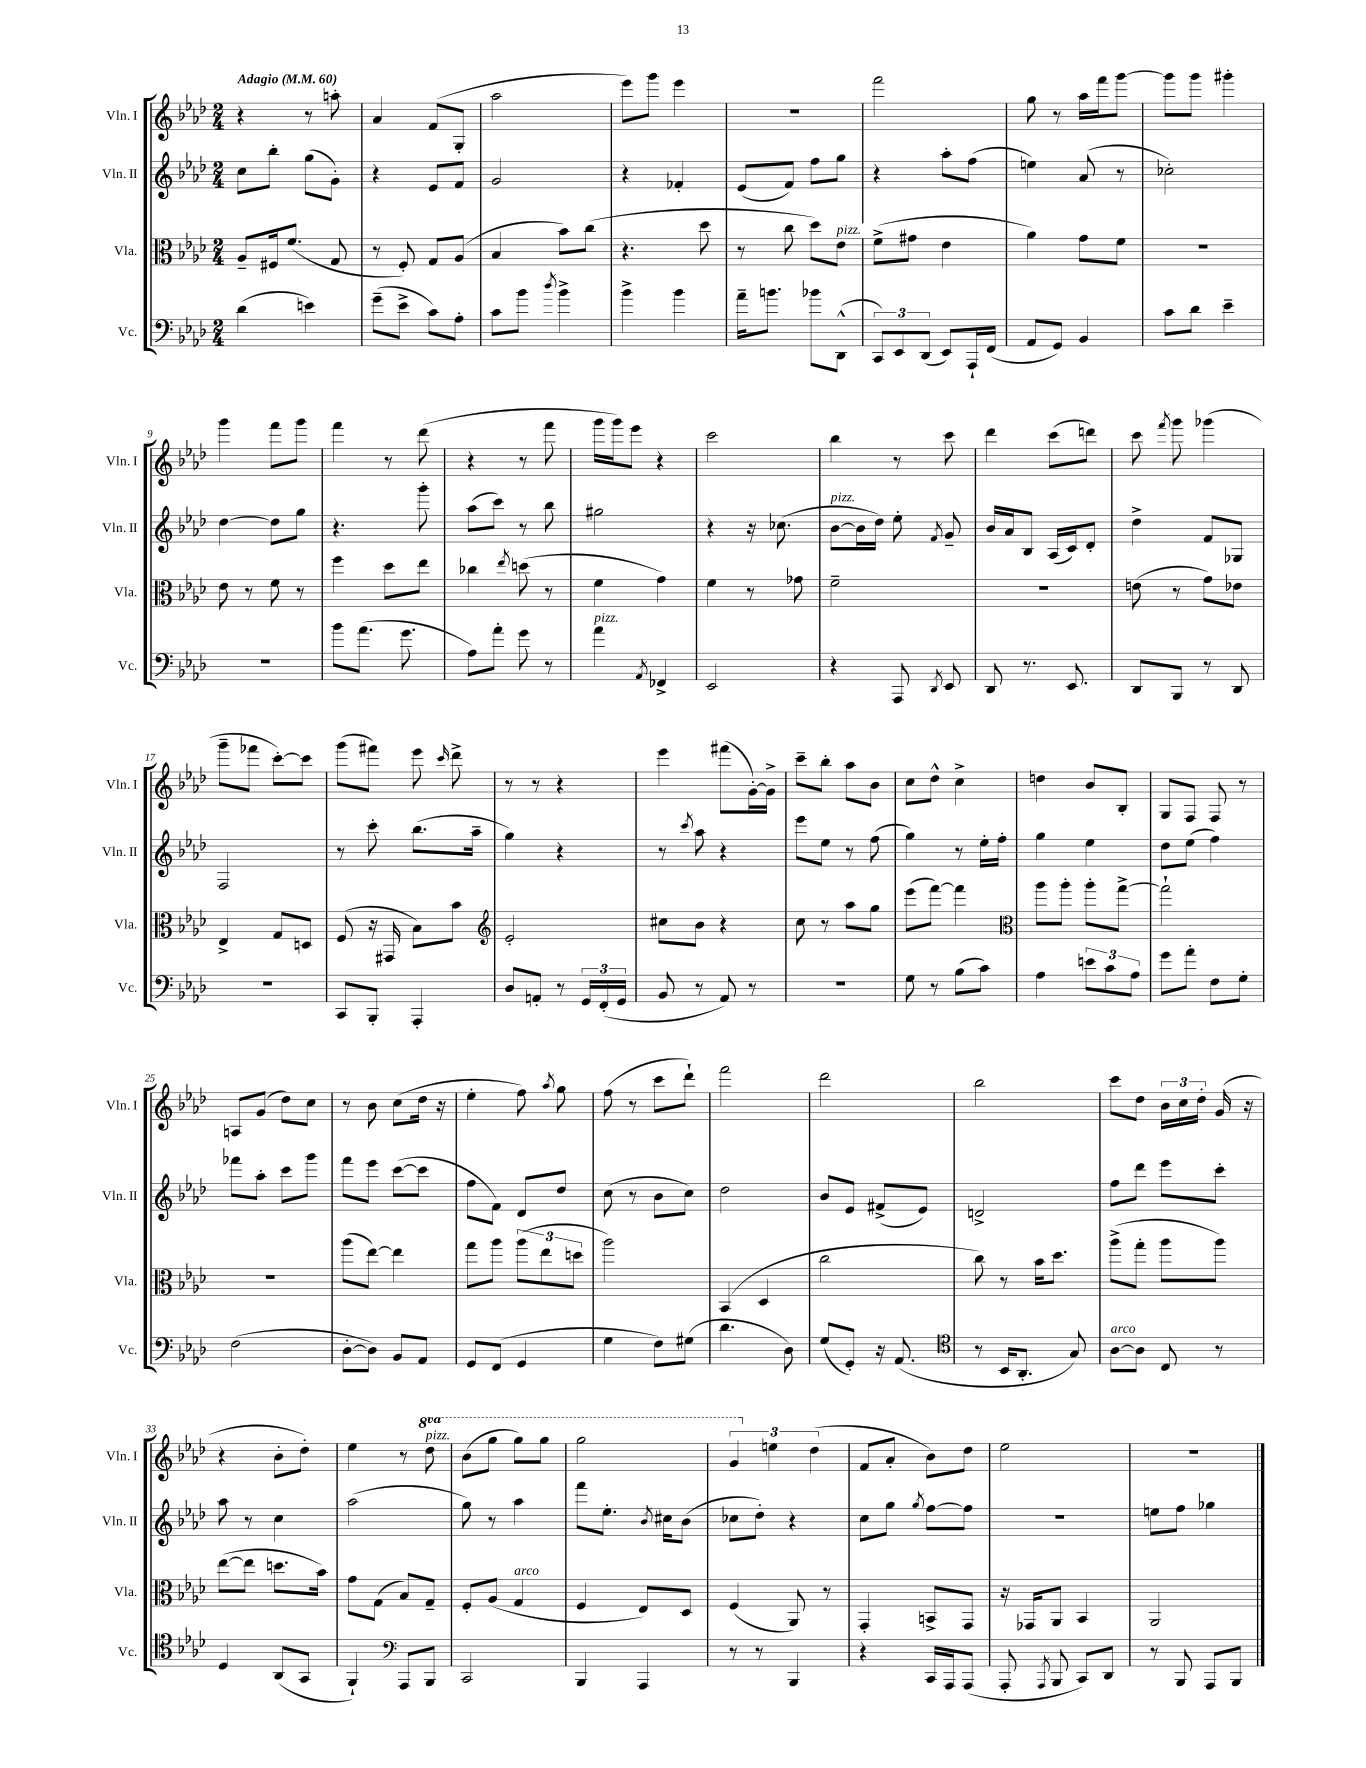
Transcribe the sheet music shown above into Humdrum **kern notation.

**kern	**kern	**kern	**kern
*staff4	*staff3	*staff2	*staff1
*clefF4	*clefC3	*clefG2	*clefG2
*k[b-e-a-d-]	*k[b-e-a-d-]	*k[b-e-a-d-]	*k[b-e-a-d-]
*M2/4	*M2/4	*M2/4	*M2/4
*MM60	*MM60	*MM60	*MM60
(4d-	8A-~	8cc	4r
.	16F#	8bb-'	.
.	(8.f	.	.
4e)	.	(8gg	8r
.	8G	8g')	8aa'
=	=	=	=
(8g~	8r	4r	4a-
8e-^	8F')	.	.
8c)	8G	8e-	(8f
8A-'	(8A-	8f	8G'
=	=	=	=
8c	4B-	2g	2aa-
8b-	.	.	.
8qdd-	.	.	.
4b-^	8b-)	.	.
.	(8cc	.	.
=	=	=	=
4b-^	4.r	4r	8eee-)
.	.	.	8ggg
4b-	.	4f-'	4eee-
.	8dd-	.	.
=	=	=	=
16a-~	8r	(8e-	2r
8.b	.	.	.
.	8cc	8f)	.
8b-	8dd-)	8ff	.
(8DD-^^	8e-	8gg	.
=	=	=	=
12CC)	(8f^	4r	2fff
12EE-	.	.	.
.	8g#	.	.
(12DD-	.	.	.
8EE-)	4e-	8aa-'	.
16AAA-`	.	(8ff	.
(16FF	.	.	.
=	=	=	=
8AA-	4a-)	4ee)	8gg
8GG)	.	.	8r
4BB-	8g	(8a-	16aa-
.	.	.	16fff
.	8f	8r	[8ggg
=	=	=	=
8c	2r	2cc-')	8ggg]
8d-	.	.	8ggg
4e-~	.	.	4ggg#'
=	=	=	=
2r	8e-	[4dd-	4ggg
.	8r	.	.
.	8f	8dd-]	8fff
.	8r	8gg	8ggg
=	=	=	=
8b-	4ff	4.r	4fff
(8.a-	.	.	.
.	8dd-	.	8r
8.g	.	.	.
.	8ee-	8ggg'	(8ddd-
=	=	=	=
8A-)	4cc-	(8aa-	4r
8a-'	.	8ccc)	.
.	8qee-	.	.
8g	(8dd	8r	8r
8r	8r	8bb-	8fff
=	=	=	=
4a-	4f	2gg#	16ggg
.	.	.	16ggg)
.	.	.	8eee-
8qAA-	.	.	.
4FF-^	4g)	.	4r
=	=	=	=
2EE-	4f	4r	2ccc
.	8r	16r	.
.	.	(8.cc-	.
.	8g-	.	.
=	=	=	=
4r	2f~	[8b-	4bb-
.	.	16b-]	.
.	.	16dd-)	.
8AAA-	.	8ee-'	8r
8qDD-	.	8qf	.
8EE-	.	8g~	8ccc
=	=	=	=
8DD-	2r	16b-	4ddd-
.	.	16a-	.
8.r	.	8B-	.
.	.	(16A-	(8ccc
8.EE-	.	16c)	.
.	.	8d-'	8ddd)
=	=	=	=
8DD-	(8e	4dd-^	8ccc
.	.	.	8qfff
8BBB-	8r	.	8ggg
8r	8g)	8f	(4ggg-
8DD-	8e-	8G-	.
=	=	=	=
2r	4E-^	2F	8ggg~
.	.	.	8fff-
.	8G	.	[8ccc')
.	8D	.	8ccc]
=	=	=	=
8CC	(8F	8r	(8ggg
8BBB-'	16r	8ccc'	8fff#)
.	16GG#	.	.
4AAA-'	8B-)	(8.bb-	8eee-
.	.	.	16qqccc
.	8b-	.	8ddd-^
.	.	16aa-~	.
=	=	=	=
*	*clefG2	*	*
8D-	2e-'	4gg)	8r
8AA'	.	.	8r
8r	.	4r	4r
24GG	.	.	.
(24FF'	.	.	.
24GG	.	.	.
=	=	=	=
8BB-	8cc#	8r	4eee-
.	.	8qccc	.
8r	8b-	8aa-	.
8AA-)	4r	4r	(8fff#
8r	.	.	[16g')
.	.	.	16g^]
=	=	=	=
2r	8cc	8eee-	8ccc~
.	8r	8ee-	8bb-'
.	8aa-	8r	8aa-
.	8gg	(8ff	8b-
=	=	=	=
8G	(8eee-	4gg)	8cc
8r	[8fff)	.	8dd-^^
(8B-	4fff]	8r	4cc^
8c)	.	16ee-'	.
.	.	16ff'	.
=	=	=	=
*	*clefC3	*	*
4A-	8aa-	4gg	4dd
.	8aa-'	.	.
12e	8aa-'	4ee-	8b-
12c	.	.	.
.	[8gg^	.	8B-'
12A-	.	.	.
=	=	=	=
8g	2gg`]	8dd-	8G
8a-'	.	(8ee-	8F
8F	.	4ff)	8F
8G'	.	.	8r
=	=	=	=
(2F	2r	8fff-	8A
.	.	8aa-'	(8g
.	.	8ccc	8dd-)
.	.	8ggg	8cc
=	=	=	=
[8D-'	(8aa-	8fff	8r
8D-])	[8ee-)	8eee-	8b-
8BB-	4ee-]	([8ccc	(8cc
8AA-	.	8ccc]	16dd-
.	.	.	16r
=	=	=	=
8GG	8gg	8ff	4ee-'
(8FF	8aa-	8f)	.
4GG	(12aa-	8d-	8ff)
.	12ee-	.	.
.	.	.	8qaa-
.	.	8dd-	8gg
.	12dd	.	.
=	=	=	=
4G	2aa-)	(8cc	(8ff
.	.	8r	8r
8F)	.	8b-	8ccc
(8G#	.	8cc)	8ddd-`)
=	=	=	=
4.d-	(4BB-	2dd-	2fff
.	4D-	.	.
8D-)	.	.	.
=	=	=	=
(8G	2cc	8b-	2ddd-
8GG')	.	8e-	.
16r	.	(8f#^	.
(8.AA-	.	.	.
.	.	8e-)	.
=	=	=	=
*clefC4	*	*	*
8r	8cc)	2d^	2bb-
16BB-	8r	.	.
8.AA-'	.	.	.
.	16b-	.	.
.	8.dd-	.	.
8G)	.	.	.
=	=	=	=
[8A-	(8aa-^	8ff	8ccc
8A-]	8gg'	8ddd-	8dd-
8C	8aa-	8eee-	24b-
.	.	.	24cc
.	.	.	24dd-'
8r	8aa-)	8ccc'	(16g
.	.	.	16r
=	=	=	=
4D-	([8ee-	8aa-	4r
.	8ee-]	8r	.
(8AA-	8.dd	4cc	8b-'
8GG	.	.	8dd-')
.	16b-)	.	.
=	=	=	=
4FF`)	8g	(2aa-	4ee-
.	(8G	.	.
*clefF4	*	*	*
8AAA-	8B-)	.	8r
8BBB-	8G~	.	8ddd-
=	=	=	=
2CC	8F'	8gg)	(8bb-
.	(8A-	8r	8ggg
.	4G	4aa-	8ggg)
.	.	.	8ggg
=	=	=	=
4BBB-	4F	8fff	2ggg
.	.	8.ee-'	.
4AAA-	8E-)	.	.
.	.	8qb-	.
.	.	16cc#	.
.	8D-	(8b-	.
=	=	=	=
8r	(4F	8cc-	6gg
8r	.	8dd-')	.
.	.	.	6ee
4BBB-	8AA-)	4r	.
.	.	.	(6dd-
.	8r	.	.
=	=	=	=
4r	4GG'	8cc	8f
.	.	8gg	8a-'
.	.	8qgg	.
16CC	8BB^	[8ff	8b-)
16AAA-	.	.	.
(8AAA-	8GG	8ff]	8dd-
=	=	=	=
8AAA-'	16r	2r	2ee-
.	16GG-	.	.
8qAAA-	.	.	.
8BBB-	8AA-	.	.
8CC)	4BB-	.	.
8DD-	.	.	.
=	=	=	=
8r	2AA-	8ee	2r
8BBB-	.	8ff	.
8AAA-	.	4gg-	.
8BBB-	.	.	.
==	==	==	==
*-	*-	*-	*-
